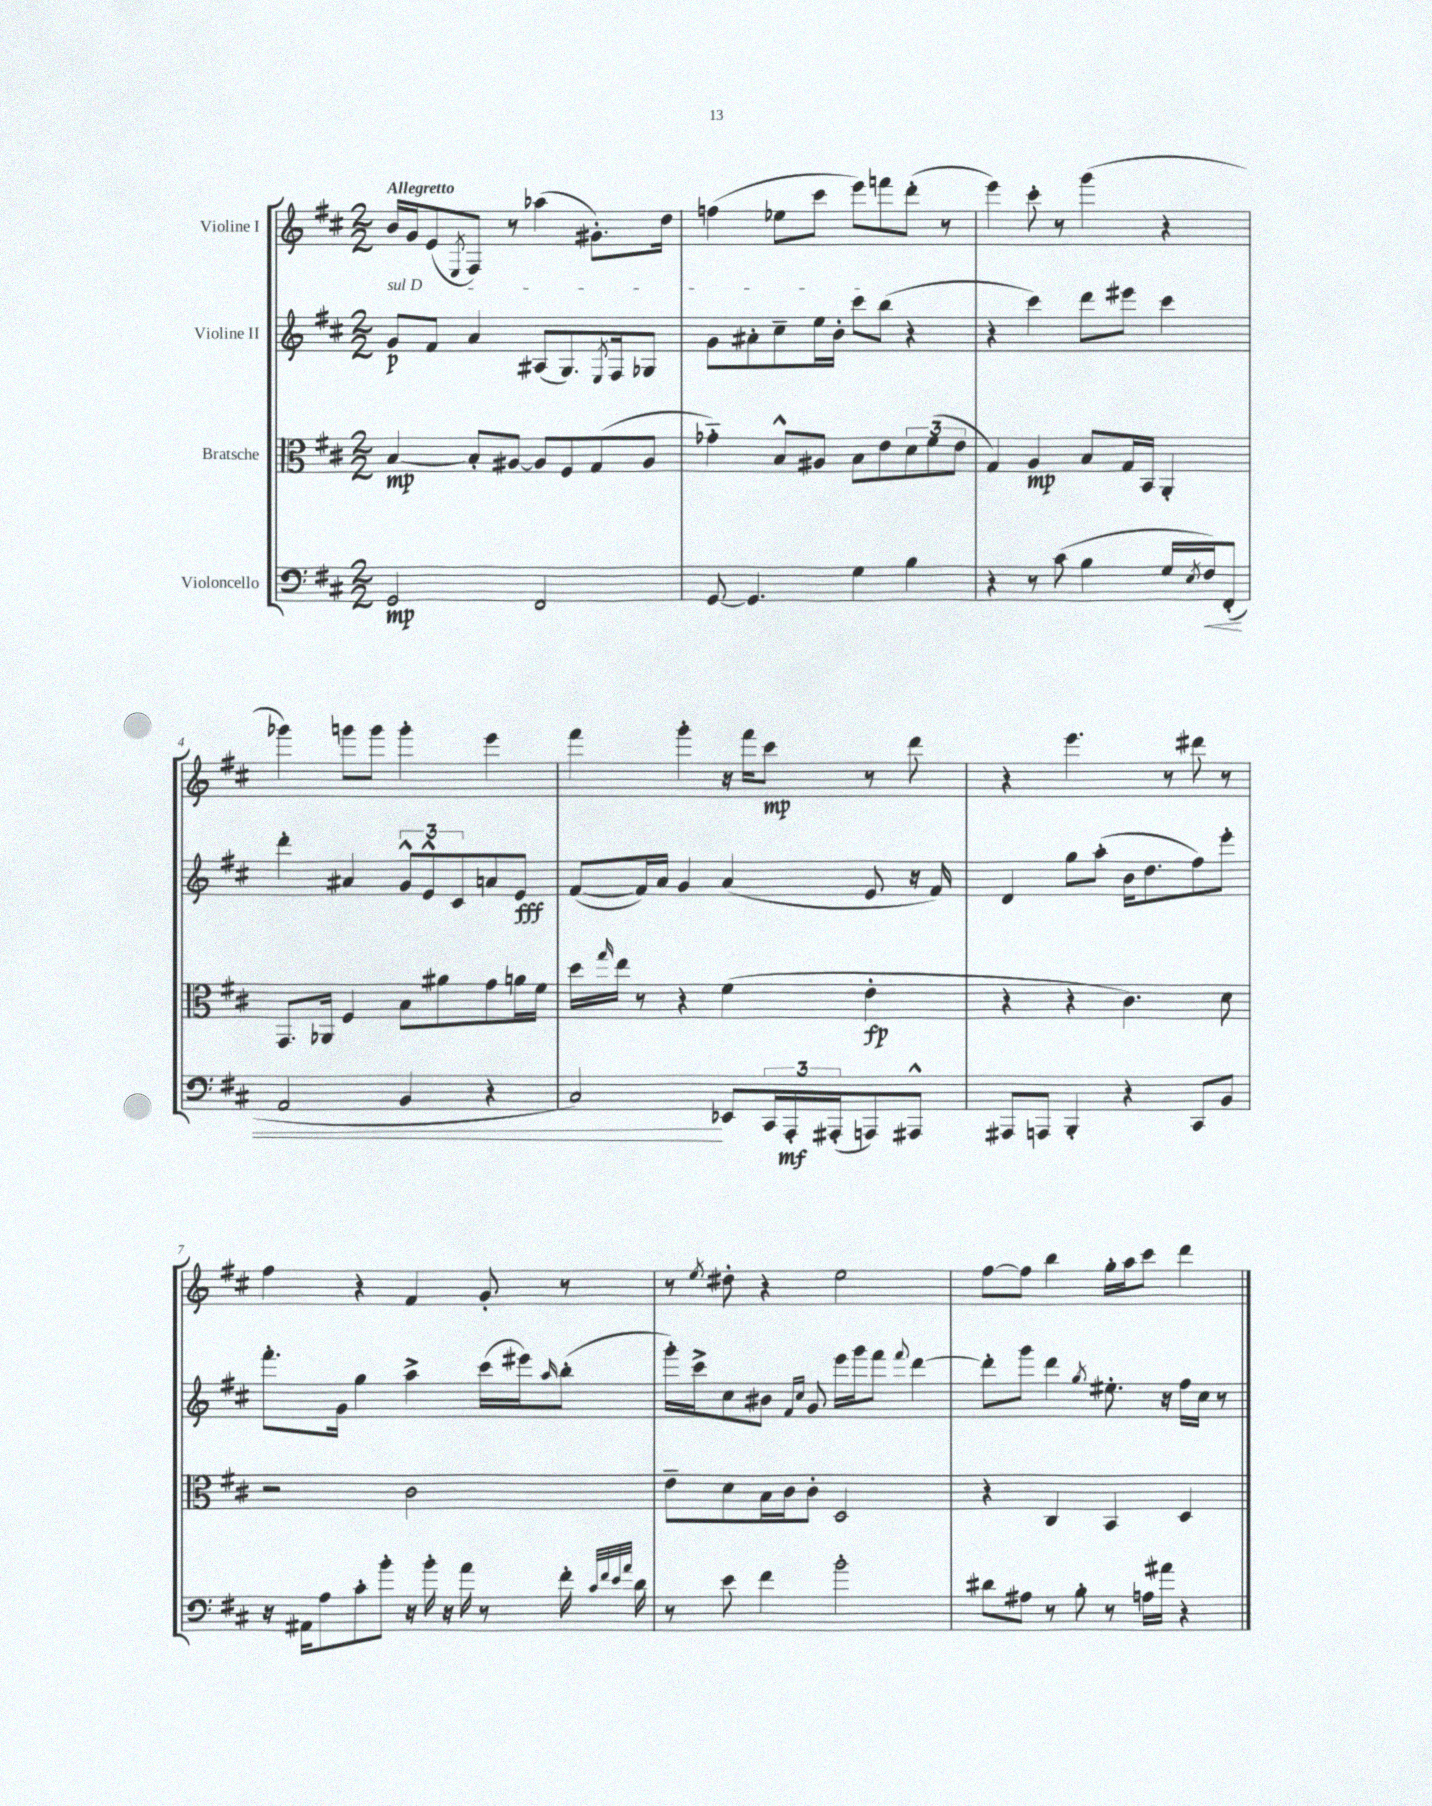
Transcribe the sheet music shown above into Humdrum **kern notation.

**kern	**kern	**kern	**kern
*staff4	*staff3	*staff2	*staff1
*clefF4	*clefC3	*clefG2	*clefG2
*k[f#c#]	*k[f#c#]	*k[f#c#]	*k[f#c#]
*M2/2	*M2/2	*M2/2	*M2/2
2GG	[4B	8g	16b
.	.	.	16g
.	.	8f#	(8e
.	.	.	8qE
.	8B']	4a	8F#)
.	[8A#	.	8r
2FF#	8A#]	(8A#	(4aa-
.	8F#	8.G)	.
.	(8G	.	8.g#')
.	.	8qE	.
.	.	16F#	.
.	8A#	8G-	.
.	.	.	16dd
=	=	=	=
[8GG	4g-'~)	8g	(4ff
4.GG]	.	8a#'	.
.	8B^^	8cc#~	8ee-
.	8A#	16ee	8ccc#
.	.	16b'	.
4G	8B	8ccc#	8eee)
.	8e	(8bb	8fff
4B	12d	4r	(8ddd'
.	(12f#	.	.
.	.	.	8r
.	12e	.	.
=	=	=	=
4r	4G)	4r	4eee)
8r	4A	4ccc#)	8ccc#'
(8c#	.	.	8r
4B	8B	8ddd	(4ggg
.	16G	8eee#	.
.	16BB	.	.
16G	4AA'	4ccc#	4r
8qE	.	.	.
16F#)	.	.	.
(8FF#'	.	.	.
=	=	=	=
2AA	8.GG	4ddd'	4ggg-)
.	16AA-	.	.
.	4F#	4a#	8ggg
.	.	.	8ggg
4BB	8B	12g^^	4ggg'
.	.	12e^^	.
.	8a#	.	.
.	.	12c#	.
4r	8g	8a	4eee
.	16a	8e	.
.	16f#	.	.
=	=	=	=
2C#)	16dd	([8f#	4fff#
.	16qqgg	.	.
.	16ee	.	.
.	8r	16f#])	.
.	.	16a	.
.	4r	4g	4ggg'
8EE-	(4f#	(4a	16r
.	.	.	16fff#
24CC#	.	.	8ccc#
24AAA'	.	.	.
(24AAA#'	.	.	.
8AAA)	4e'	8e	8r
8AAA#^^	.	16r	8ddd
.	.	16f#)	.
=	=	=	=
8AAA#	4r	4d	4r
8AAA	.	.	.
4BBB'	4r	8gg	4.eee
.	.	(8aa'	.
4r	4.c#)	16b	.
.	.	8.dd	.
.	.	.	8r
8CC#	.	8ff#)	8ddd#
8BB	8d	8eee'	8r
=	=	=	=
16r	2r	8.fff#'	4ff#
16AA#	.	.	.
8A	.	.	.
.	.	16g	.
8c#'	.	4gg	4r
8b'	.	.	.
16r	2c#	4aa^	4f#
16b'	.	.	.
16r	.	.	.
16a	.	.	.
8r	.	(16ccc#	8g'
.	.	16eee#)	.
.	.	16qqaa	.
16f#'	.	(8bb'	8r
32qqc#	.	.	.
32qqf#	.	.	.
32qqe	.	.	.
32qqa	.	.	.
16d	.	.	.
=	=	=	=
8r	8e~	16ggg')	8r
.	.	16ccc#^	.
.	.	.	8qee
8e	8d	8cc#	8dd#'
4f#	16B	8b#	4r
.	16c#	.	.
.	.	16qqf#	.
.	.	16qqcc#	.
.	8c#'	8g	.
2b'	2D	16eee	2ee
.	.	16ggg	.
.	.	8fff#	.
.	.	8qqfff#	.
.	.	[4ddd	.
=	=	=	=
8d#	4r	8ddd']	[8ff#
8A#	.	8ggg	8ff#]
8r	4C#	4ddd	4bb
8B'	.	.	.
.	.	8qgg	.
8r	4BB	8.ee#'	16gg'
.	.	.	16aa
16A	.	.	8ccc#
16a#	.	16r	.
4r	4D	16ff#	4ddd
.	.	16cc#	.
.	.	8r	.
==	==	==	==
*-	*-	*-	*-
